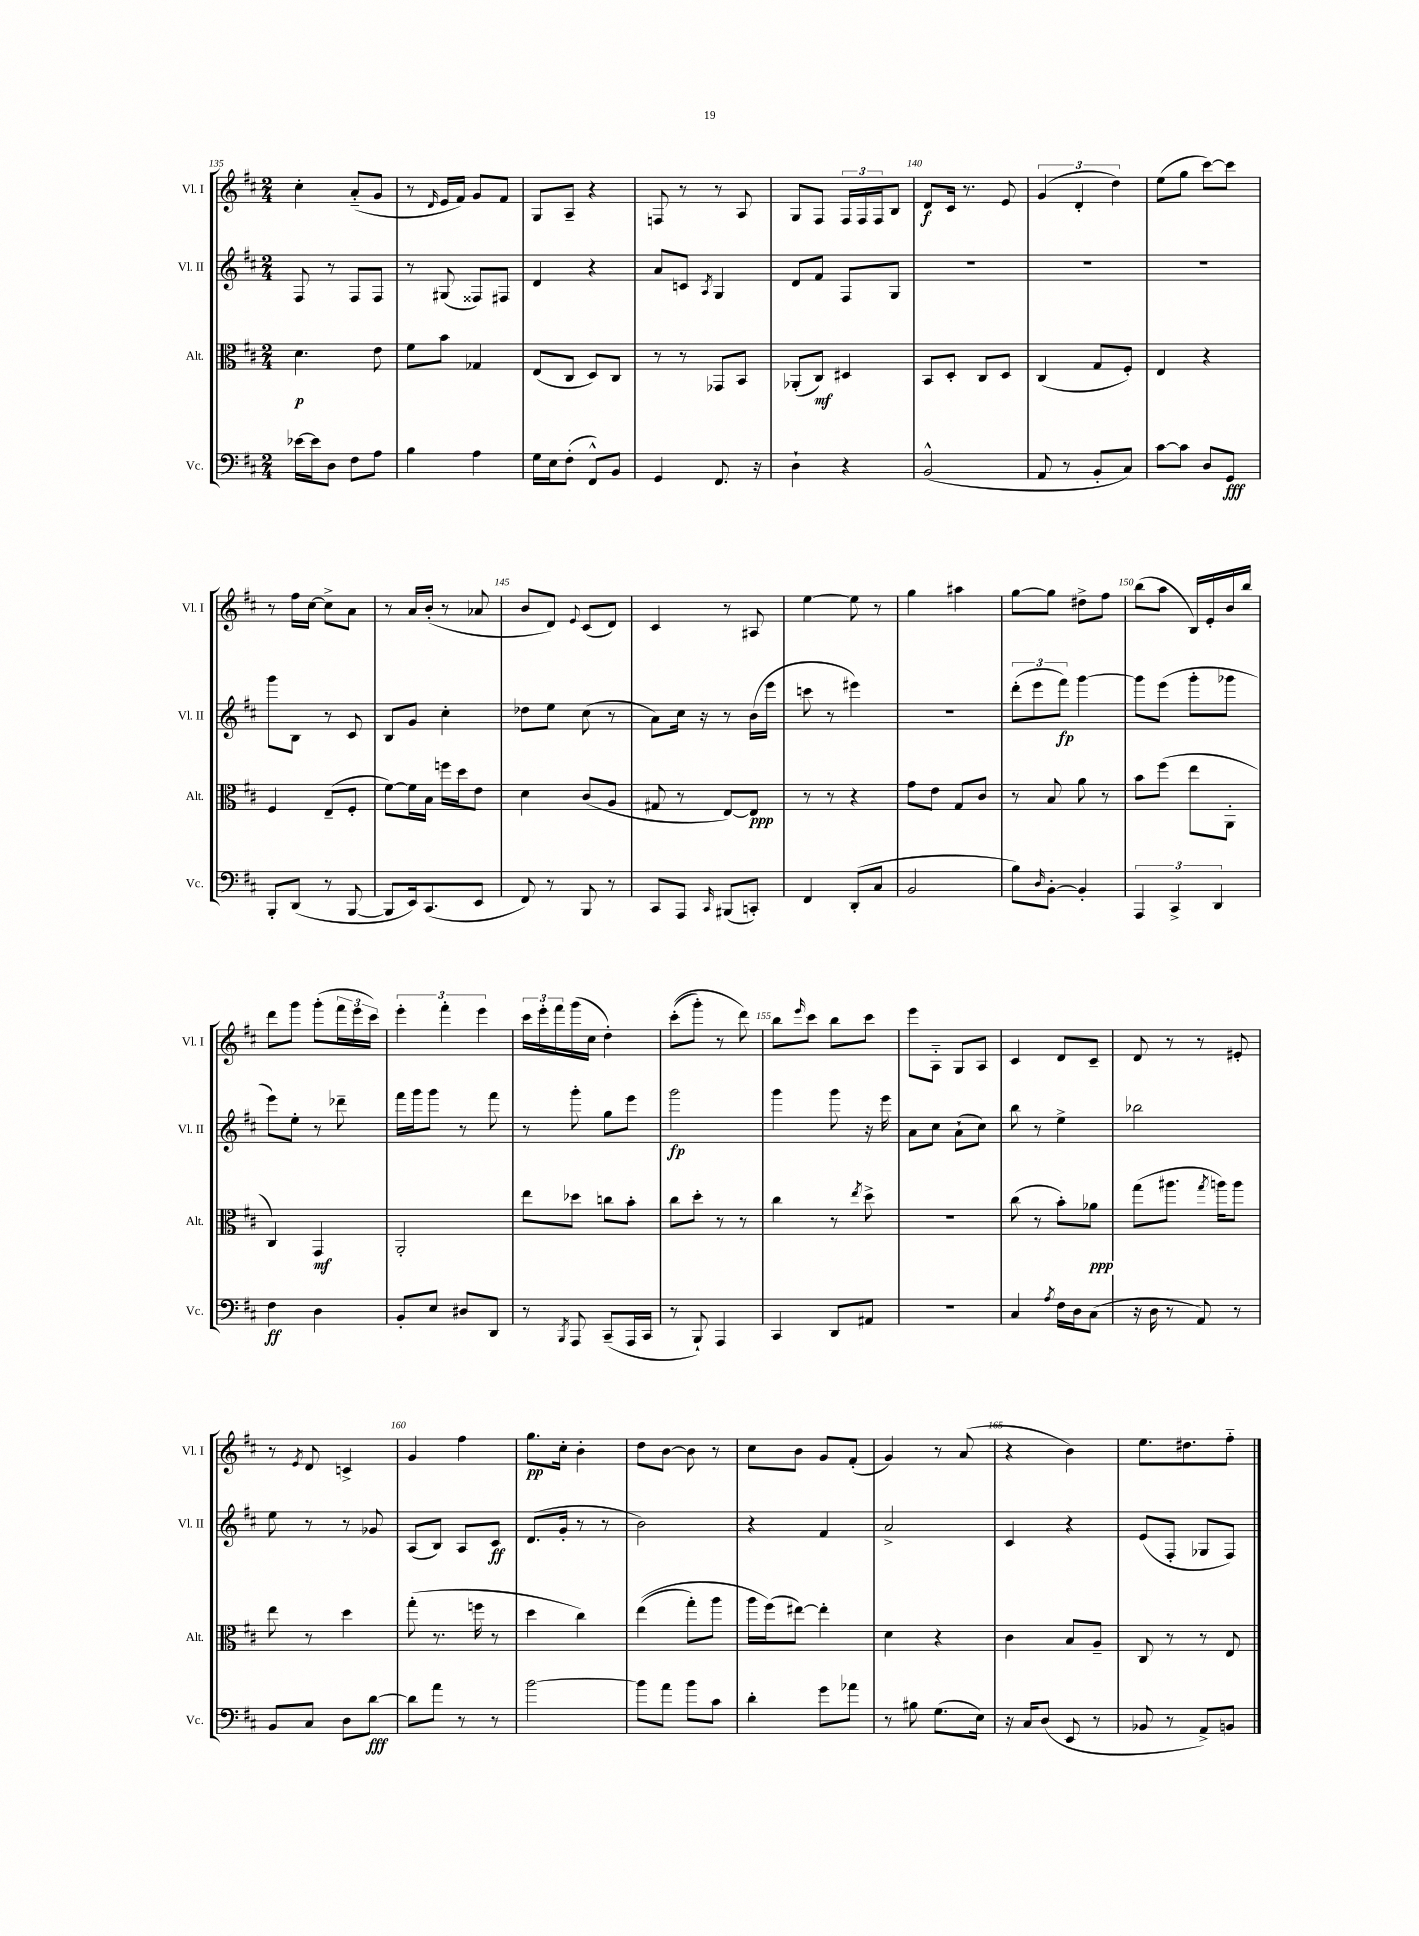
<<
\new StaffGroup <<
\new Staff = "s0" \with { instrumentName = "Vl. I" shortInstrumentName = "Vl. I" } {
    \clef treble \key d \major \numericTimeSignature \time 2/4
    cis''4-. a'8-_( g'8 |
    r8 \grace { d'16 } e'16 fis'16) g'8 fis'8 |
    g8 a8-- r4 |
    f8 r8 r8 a8 |
    g8 fis8 \tuplet 3/2 { fis16 fis16 fis16 } b8 |
    d'8\f cis'16 r8. e'8 |
    \tuplet 3/2 { g'4( d'4-. d''4) } |
    e''8( g''8 cis'''8~) cis'''8 |
    r8 fis''16 cis''16~ cis''8-> a'8 |
    r8 a'16 b'16-.( r8 aes'8 |
    b'8 d'8) \appoggiatura { e'8 } cis'8( d'8) |
    cis'4 r8 ais8 |
    e''4~ e''8 r8 |
    g''4 ais''4 |
    g''8~ g''8 dis''8-> fis''8 |
    b''8( a''8 b16) e'16-. b'16 b''16 |
    d'''8 g'''8 g'''8-.( \tuplet 3/2 { fis'''16 e'''16 cis'''16) } |
    \tuplet 3/2 { e'''4-. fis'''4-. e'''4 } |
    \tuplet 3/2 { cis'''16 e'''16-. fis'''16 } g'''16( cis''16 d''4-.) |
    cis'''8-.(\( g'''8-.) r8 d'''8\) |
    b''8 \grace { e'''16 } cis'''8 b''8 cis'''8 |
    e'''8 a8-_ g8 a8 |
    cis'4 d'8 cis'8-- |
    d'8 r8 r8 eis'8-. |
    r8 \acciaccatura { e'8 } d'8 c'4-> |
    g'4 fis''4 |
    g''8.\pp cis''16-. b'4-. |
    d''8 b'8~ b'8 r8 |
    cis''8 b'8 g'8 fis'8-.( |
    g'4) r8 a'8( |
    r4 b'4) |
    e''8. dis''8. fis''8-_ \bar "|." |
}
\new Staff = "s1" \with { instrumentName = "Vl. II" shortInstrumentName = "Vl. II" } {
    \clef treble \key d \major \numericTimeSignature \time 2/4
    fis8 r8 fis8 fis8 |
    r8 gis8( fisis8) fis8 |
    d'4 r4 |
    a'8 c'8 \acciaccatura { a8 } g4 |
    d'8 fis'8 fis8 g8 |
    R2 |
    R2 |
    R2 |
    g'''8 b8 r8 cis'8 |
    b8 g'8 cis''4-. |
    des''8 e''8 cis''8( r8 |
    a'8) cis''16 r16 r8 b'16( e'''16 |
    c'''8 r8 eis'''4) |
    R2 |
    \tuplet 3/2 { d'''8-.( e'''8 fis'''8\fp) } g'''4~ |
    g'''8 e'''8( g'''8-. ges'''8 |
    e'''8) e''8-. r8 des'''8-- |
    fis'''16 g'''16 g'''8 r8 fis'''8 |
    r8 g'''8-. g''8 e'''8 |
    g'''2\fp |
    g'''4 g'''8 r16 e'''16 |
    a'8 cis''8 a'8-!( cis''8) |
    b''8 r8 e''4-> |
    bes''2 |
    e''8 r8 r8 ges'8 |
    a8( b8) a8 cis'8\ff |
    d'8.( g'16-. r8 r8 |
    b'2) |
    r4 fis'4 |
    a'2-> |
    cis'4 r4 |
    e'8( fis8-. ges8 fis8) \bar "|." |
}
\new Staff = "s2" \with { instrumentName = "Alt." shortInstrumentName = "Alt." } {
    \clef alto \key d \major \numericTimeSignature \time 2/4
    d'4.\p e'8 |
    fis'8 b'8 ges4 |
    e8( cis8 d8) cis8 |
    r8 r8 ges,8 b,8 |
    aes,8-.( cis8\mf) dis4 |
    b,8 d8-. cis8 d8 |
    cis4( g8 fis8-.) |
    e4 r4 |
    fis4 e8--( fis8-. |
    fis'8~) fis'16 b16 f''16 d''16 e'8 |
    d'4 cis'8( a8 |
    gis8 r8 e8~) e8\ppp |
    r8 r8 r4 |
    g'8 e'8 g8 cis'8 |
    r8 b8 a'8 r8 |
    b'8 fis''8( e''8 a,8-. |
    cis4) g,4\mf |
    a,2-. |
    e''8 des''8 c''8 b'8-. |
    cis''8 d''8-. r8 r8 |
    cis''4 r8 \acciaccatura { e''8 } d''8-> |
    r2 |
    cis''8( r8 b'8-.) aes'8\ppp |
    g''8( ais''8. \acciaccatura { g''8 } a''16) a''8 |
    e''8 r8 d''4 |
    g''8-.( r8. f''16 r8 |
    d''4 cis''4) |
    e''4(\( g''8-.) a''8 |
    a''16 fis''16(\) eis''8~) eis''4-. |
    d'4 r4 |
    cis'4 b8 a8-- |
    cis8 r8 r8 e8 \bar "|." |
}
\new Staff = "s3" \with { instrumentName = "Vc." shortInstrumentName = "Vc." } {
    \clef bass \key d \major \numericTimeSignature \time 2/4
    ees'16~ ees'16 d8 fis8 a8 |
    b4 a4 |
    g16 e16 fis8-.( fis,8-^) b,8 |
    g,4 fis,8. r16 |
    d4-! r4 |
    b,2-^( |
    a,8 r8 b,8-. cis8) |
    cis'8~ cis'8 d8 g,8\fff |
    b,,8-. d,8( r8 b,,8~ |
    b,,8 e,16) cis,8.( e,8 |
    fis,8) r8 b,,8 r8 |
    cis,8 a,,8 \grace { cis,16 } bis,,8( c,8-.) |
    fis,4 d,8-.( cis8 |
    b,2 |
    b8) \grace { d16 } b,8~-. b,4-. |
    \tuplet 3/2 { a,,4 cis,4-> d,4 } |
    fis4\ff d4 |
    b,8-. e8 dis8 d,8 |
    r8 \acciaccatura { b,,8 } a,,8 cis,8--( a,,16 cis,16 |
    r8 b,,8-!) a,,4 |
    cis,4 d,8 ais,8 |
    R2 |
    cis4 \acciaccatura { a8 } fis16 d16 cis8( |
    r16 d16 r8 a,8) r8 |
    b,8 cis8 d8 d'8~\fff |
    d'8 a'8 r8 r8 |
    b'2~ |
    b'8 a'8 b'8 cis'8 |
    d'4-. g'8 aes'8 |
    r8 bis8 g8.( e16) |
    r16 cis16 d8( e,8 r8 |
    bes,8 r8 a,8->) b,8 \bar "|." |
}
>>
>>
\layout { \context { \Score currentBarNumber = #135 \override BarNumber.break-visibility = ##(#f #t #t) barNumberVisibility = #(every-nth-bar-number-visible 5) } }
